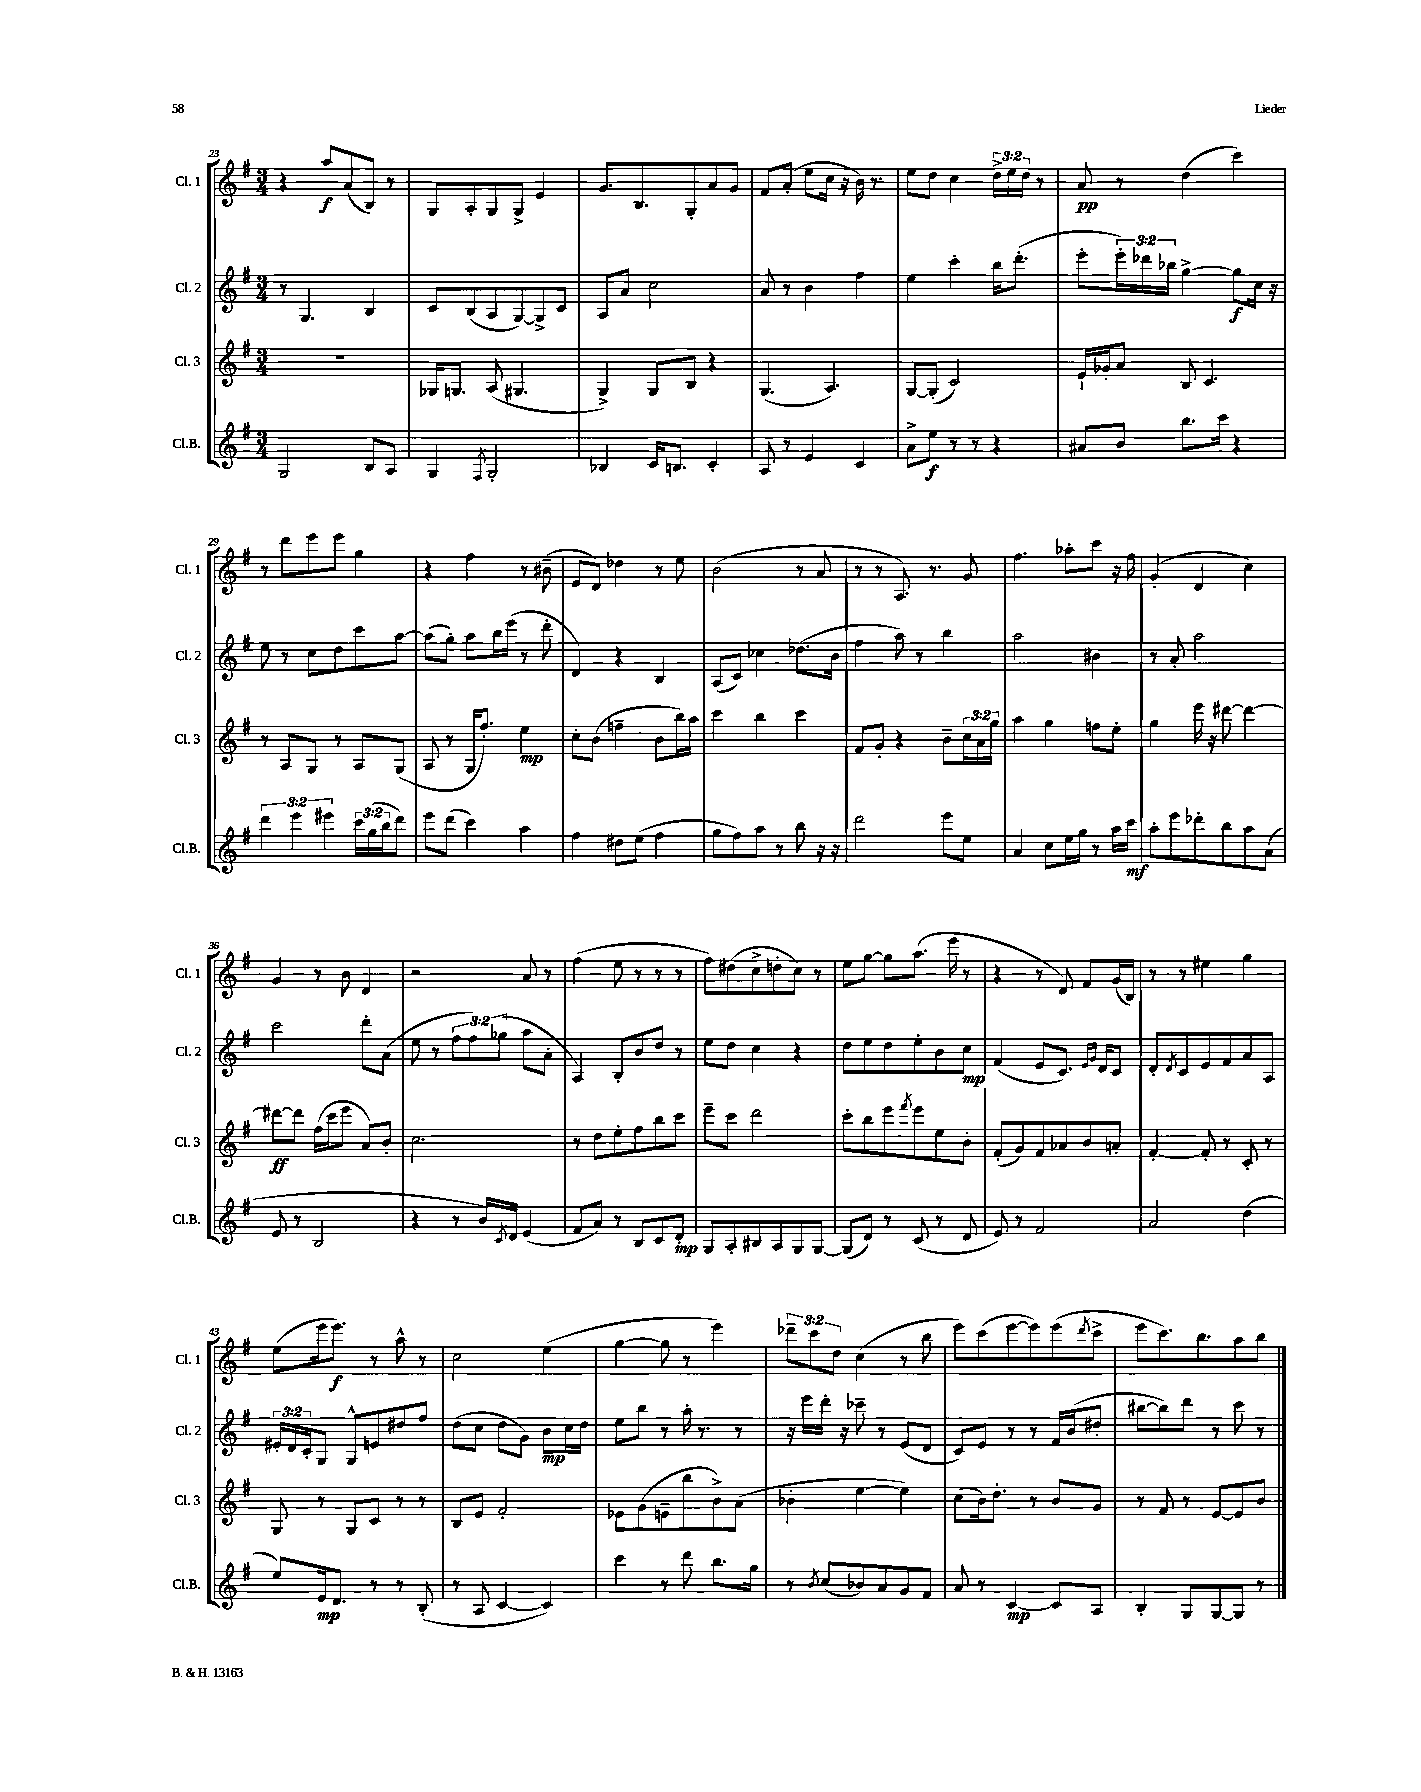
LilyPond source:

<<
\new StaffGroup <<
\new Staff = "s0" \with { instrumentName = "Cl. 1" shortInstrumentName = "Cl. 1" } {
    \clef treble \key g \major \numericTimeSignature \time 3/4 \override Staff.TupletNumber.text = #tuplet-number::calc-fraction-text
    r4 a''8\f a'8( b8) r8 |
    g8 a8-. g8 g8-> e'4 |
    g'8. b8. g8-. a'8 g'8 |
    fis'8 a'8-.( e''8 c''16 r16 b'16) r8. |
    e''8 d''8 c''4 \tuplet 3/2 { d''16-> e''16 d''16 } r8 |
    a'8\pp r8 d''4( c'''4) |
    r8 d'''8 e'''8 e'''8 g''4 |
    r4 fis''4 r8 bis'8--( |
    e'8 d'8) des''4 r8 e''8 |
    b'2( r8 a'8 |
    r8 r8 a8.) r8. g'8 |
    fis''4. aes''8-. c'''8 r16 fis''16 |
    g'4-.( d'4 c''4) |
    g'4 r8 b'8 d'4 |
    r2 a'8 r8 |
    fis''4( e''8 r8 r8 r8 |
    fis''8) dis''8( c''8-> d''8-. c''8) r8 |
    e''8 g''8~ g''8 a''8.( e'''16 r8 |
    r4 r8 d'8) fis'8 g'16( b16) |
    r8 r8 eis''4 g''4 |
    e''8( e'''16 e'''8.\f) r8 a''8-^ r8 |
    c''2 e''4( |
    g''4~ g''8 r8 e'''4) |
    \tuplet 3/2 { des'''8-- c'''8 d''8 } c''4( r8 b''8 |
    e'''8) c'''8( e'''8~ e'''8) e'''8( \acciaccatura { d'''8 } c'''8-> |
    e'''8 c'''8.) b''8. a''8 b''8 \bar "|." |
}
\new Staff = "s1" \with { instrumentName = "Cl. 2" shortInstrumentName = "Cl. 2" } {
    \clef treble \key g \major \numericTimeSignature \time 3/4 \override Staff.TupletNumber.text = #tuplet-number::calc-fraction-text
    r8 g4. b4 |
    c'8 b8( a8 g8~) g8-> c'8 |
    a8 a'8 c''2 |
    a'8 r8 b'4 fis''4 |
    e''4 c'''4-. b''16 d'''8.-.( |
    e'''8-. \tuplet 3/2 { e'''16-.) des'''16 bes''16 } g''4~-> g''8\f c''16 r16 |
    e''8 r8 c''8 d''8 c'''8 a''8~ |
    a''8( g''8-.) a''8 b''16 e'''16( r8 d'''8-. |
    d'4) r4 b4 |
    a8( c'8) ces''4 des''8.( b'16 |
    fis''4 a''8) r8 b''4 |
    a''2 bis'4 |
    r8 a'8-. a''2 |
    c'''2 d'''8-. a'8( |
    e''8 r8 \tuplet 3/2 { fis''8 fis''8) ges''8( } a''8 a'8-. |
    a4) b8-. b'8 d''8 r8 |
    e''8 d''8 c''4 r4 |
    d''8 e''8 d''8 e''8-. b'8 c''8\mp |
    fis'4( e'8 c'8.) \grace { e'16 g'16 } d'16 c'8 |
    d'8-. \acciaccatura { d'8 } c'8 e'8 fis'8 a'8 a8 |
    \tuplet 3/2 { eis'16-. d'16 c'16-. } g8 g8-^ e'8 dis''8 fis''8 |
    d''8( c''8 d''8 g'8) b'8\mp c''16 d''16 |
    e''8 b''8 r8 a''16-. r8. r8 |
    r16 e'''16 d'''16-. r16 ces'''8-- r8 e'8( d'8 |
    c'8) e'8 r8 r8 fis'16 b'16( dis''8-. |
    bis''8~ bis''8) d'''8 r8 c'''8 r8 \bar "|." |
}
\new Staff = "s2" \with { instrumentName = "Cl. 3" shortInstrumentName = "Cl. 3" } {
    \clef treble \key g \major \numericTimeSignature \time 3/4 \override Staff.TupletNumber.text = #tuplet-number::calc-fraction-text
    R2. |
    ges16 g8. a8( gis4. |
    g4->) g8 b8 r4 |
    g4.( a4.) |
    g8~ g8-.( c'2) |
    e'16-! ges'16-. a'8 b8 c'4. |
    r8 a8 g8 r8 a8 g8( |
    a8 r8 g16 fis''8.-.) e''4\mp |
    c''8-. b'8( f''4-- b'8 b''16) a''16 |
    c'''4 b''4 c'''4 |
    fis'8 g'8-. r4 b'8-- \tuplet 3/2 { c''16 a'16 g''16 } |
    a''4 g''4 f''8 e''8-. |
    g''4 e'''16 r16 dis'''8~ dis'''4~ |
    dis'''8~\ff dis'''8 fis''16( c'''16 e'''8 a'8) b'8-. |
    c''2. |
    r8 d''8 e''8-. fis''8 b''8 c'''8 |
    e'''8-- c'''8 d'''2 |
    c'''8-. b''8 e'''8 \acciaccatura { fis'''8 } e'''8 e''8 b'8-. |
    fis'8-.( g'8) fis'8 aes'8 b'8 a'8-. |
    fis'4~-. fis'8-. r8 c'8-. r8 |
    g8 r8 g8 c'8 r8 r8 |
    b8 e'8 fis'2-. |
    ees'8 g'8( e'8-- b''8 b'8->) a'8( |
    bes'4-. e''4~ e''4) |
    c''8( b'16) d''8.-. r8 b'8 g'8 |
    r8 fis'8 r8 e'8~ e'8 b'8 \bar "|." |
}
\new Staff = "s3" \with { instrumentName = "Cl.B." shortInstrumentName = "Cl.B." } {
    \clef treble \key g \major \numericTimeSignature \time 3/4 \override Staff.TupletNumber.text = #tuplet-number::calc-fraction-text
    g2 b8 a8 |
    g4 \acciaccatura { fis8 } g2-. |
    bes4 c'16 b8. c'4-. |
    a8 r8 e'4 c'4 |
    a'8-> e''8\f r8 r8 r4 |
    ais'8 b'8 b''8. c'''16 r4 |
    \tuplet 3/2 { d'''4 e'''4 eis'''4 } \tuplet 3/2 { c'''16 g''16( b''16 } d'''8) |
    e'''8 d'''8( c'''4) a''4 |
    fis''4 dis''8 e''8( fis''4 |
    g''8 fis''8) a''8 r8 b''8 r16 r16 |
    d'''2 e'''8 e''8 |
    a'4 c''8 e''16 g''16 r8 a''16 c'''16\mf |
    a''8-. e'''8 des'''8-. b''8 a''8 a'8( |
    e'8 r8 b2 |
    r4 r8 b'16) \acciaccatura { c'8 } d'16 e'4( |
    fis'8 a'8) r8 b8 c'8 d'8-.\mp |
    g8 a8-. bis8 a8 g8 g8~ |
    g8( d'8) r8 c'8( r8 d'8 |
    e'8) r8 fis'2 |
    a'2 d''4( |
    e''8) e'16\mp d'8. r8 r8 b8-.( |
    r8 a8 c'4~ c'4) |
    c'''4 r8 d'''8 b''8. g''16 |
    r8 \acciaccatura { b'8 } c''8( bes'8) a'8 g'8 fis'8 |
    a'8 r8 c'4~\mp c'8 a8 |
    b4-. g8 g8~ g8 r8 \bar "|." |
}
>>
>>
\layout { \context { \Score currentBarNumber = #23 } }
